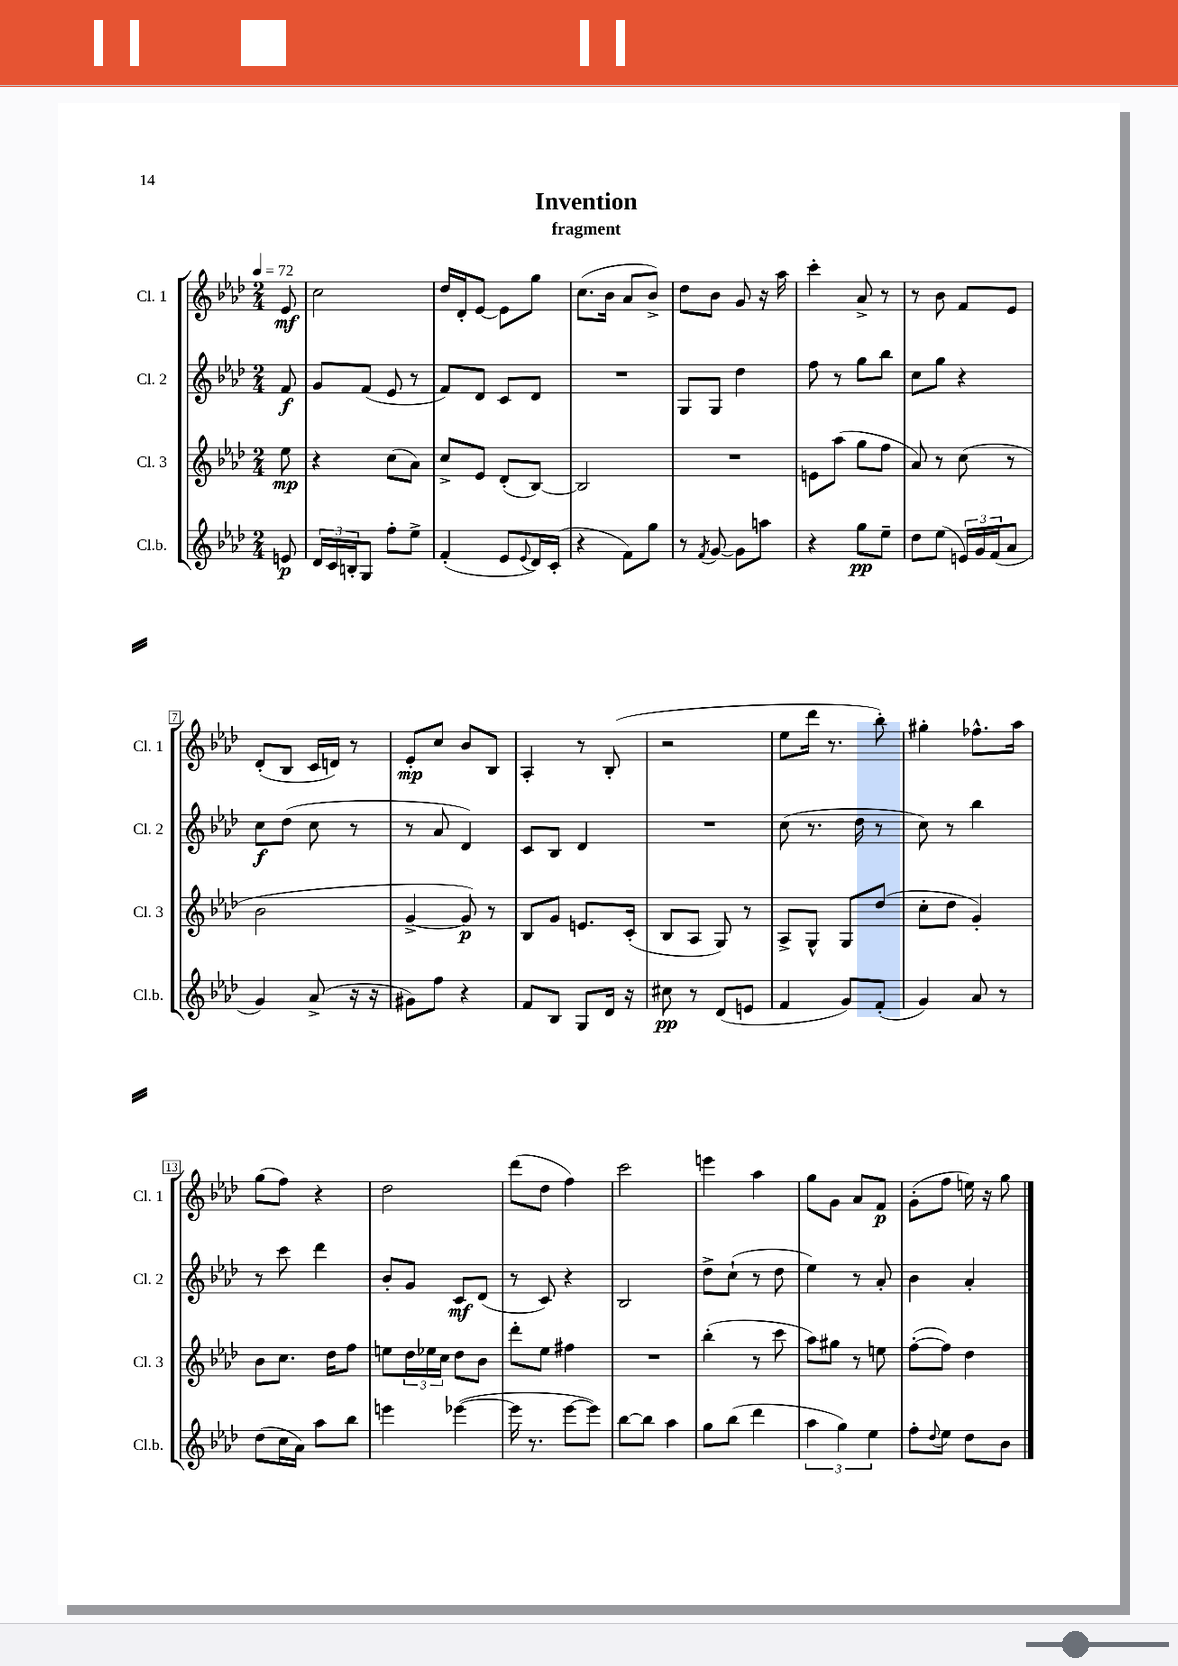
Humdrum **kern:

**kern	**kern	**kern	**kern
*staff4	*staff3	*staff2	*staff1
*clefG2	*clefG2	*clefG2	*clefG2
*k[b-e-a-d-]	*k[b-e-a-d-]	*k[b-e-a-d-]	*k[b-e-a-d-]
*M2/4	*M2/4	*M2/4	*M2/4
*MM72	*MM72	*MM72	*MM72
8e	8ee-	8f	8e-
=	=	=	=
24d-	4r	8g	2cc
24c	.	.	.
24B'	.	.	.
8G	.	(8f	.
8ff'	(8cc	8e-	.
8ee-^	8a-)	8r	.
=	=	=	=
(4f'	8cc^	8f)	16dd-
.	.	.	16d-'
.	8e-	8d-	[8e-
8e-	(8d-'	8c	8e-]
8qqe-	.	.	.
16d-)	[8B-)	8d-	8gg
(16c'	.	.	.
=	=	=	=
4r	2B-]	2r	(8.cc
.	.	.	16b-
8f)	.	.	8a-
8gg	.	.	8b-^)
=	=	=	=
8r	2r	8G	8dd-
8qf	.	.	.
[8g	.	8G	8b-
8g]	.	4dd-	8g
8aa	.	.	16r
.	.	.	16aa-
=	=	=	=
4r	8e	8ff	4ccc'
.	(8aa-	8r	.
8gg	8gg	8gg	8a-^
8ee-~	8ff	8bb-	8r
=	=	=	=
8dd-	8a-)	8cc	8r
(8ee-	8r	8gg	8b-
24e)	(8cc	4r	8f
24g	.	.	.
(24f	.	.	.
8a-	8r	.	8e-
=	=	=	=
4g)	2b-	8cc	(8d-'
.	.	(8dd-	8B-
(8a-^	.	8cc	16c
.	.	.	16d)
16r	.	8r	8r
16r	.	.	.
=	=	=	=
8g#)	[4g^	8r	8e-'
8ff	.	8a-	8cc
4r	8g])	4d-)	8b-
.	8r	.	8B-
=	=	=	=
8f	8B-	8c	4A-'
8B-	8g	8B-	.
8G	8.e	4d-	8r
16d-	.	.	(8B-'
16r	(16c'	.	.
=	=	=	=
8cc#	8B-	2r	2r
8r	8A-	.	.
(8d-	8G)	.	.
8e	8r	.	.
=	=	=	=
4f	8A-^	(8cc	8ee-
.	8G^^	8.r	16ddd-
.	.	.	8.r
8g)	8G	.	.
.	.	16dd-	.
(8f'	(8dd-	8r	8bb-')
=	=	=	=
4g)	8cc'	8cc)	4gg#'
.	8dd-	8r	.
8a-	4g')	4bb-	8.ff-^^
8r	.	.	.
.	.	.	16aa-
=	=	=	=
(8dd-	8b-	8r	(8gg
16cc	8.cc	8ccc	8ff)
16a-)	.	.	.
8aa-	.	4ddd-	4r
.	16dd-	.	.
8bb-	8ff	.	.
=	=	=	=
4eee	8ee	8b-'	2dd-
.	24dd-	8g	.
.	24ee-	.	.
.	24cc	.	.
([4eee-	8dd-	8c	.
.	8b-	(8d-	.
=	=	=	=
16eee-]	8ddd-'	8r	(8ddd-
8.r	.	.	.
.	8ee-	8c)	8dd-
[8eee-	4ff#	4r	4ff)
8eee-])	.	.	.
=	=	=	=
[8bb-	2r	2B-	2ccc
8bb-]	.	.	.
4aa-	.	.	.
=	=	=	=
8gg	(4bb-'	8dd-^	4eee
(8bb-	.	(8cc`	.
4ddd-	8r	8r	4aa-
.	8ccc	8dd-	.
=	=	=	=
6aa-	8aa-)	4ee-)	8gg
.	8gg#	.	8g
6gg)	.	.	.
.	8r	8r	8a-
6ee-	.	.	.
.	8ee	8a-'	8f
=	=	=	=
8ff'	([8ff'	4b-	(8g'
8qqdd-	.	.	.
8ee-	8ff])	.	8ff
8dd-	4dd-	4a-'	16ee)
.	.	.	16r
8b-	.	.	8gg
==	==	==	==
*-	*-	*-	*-
